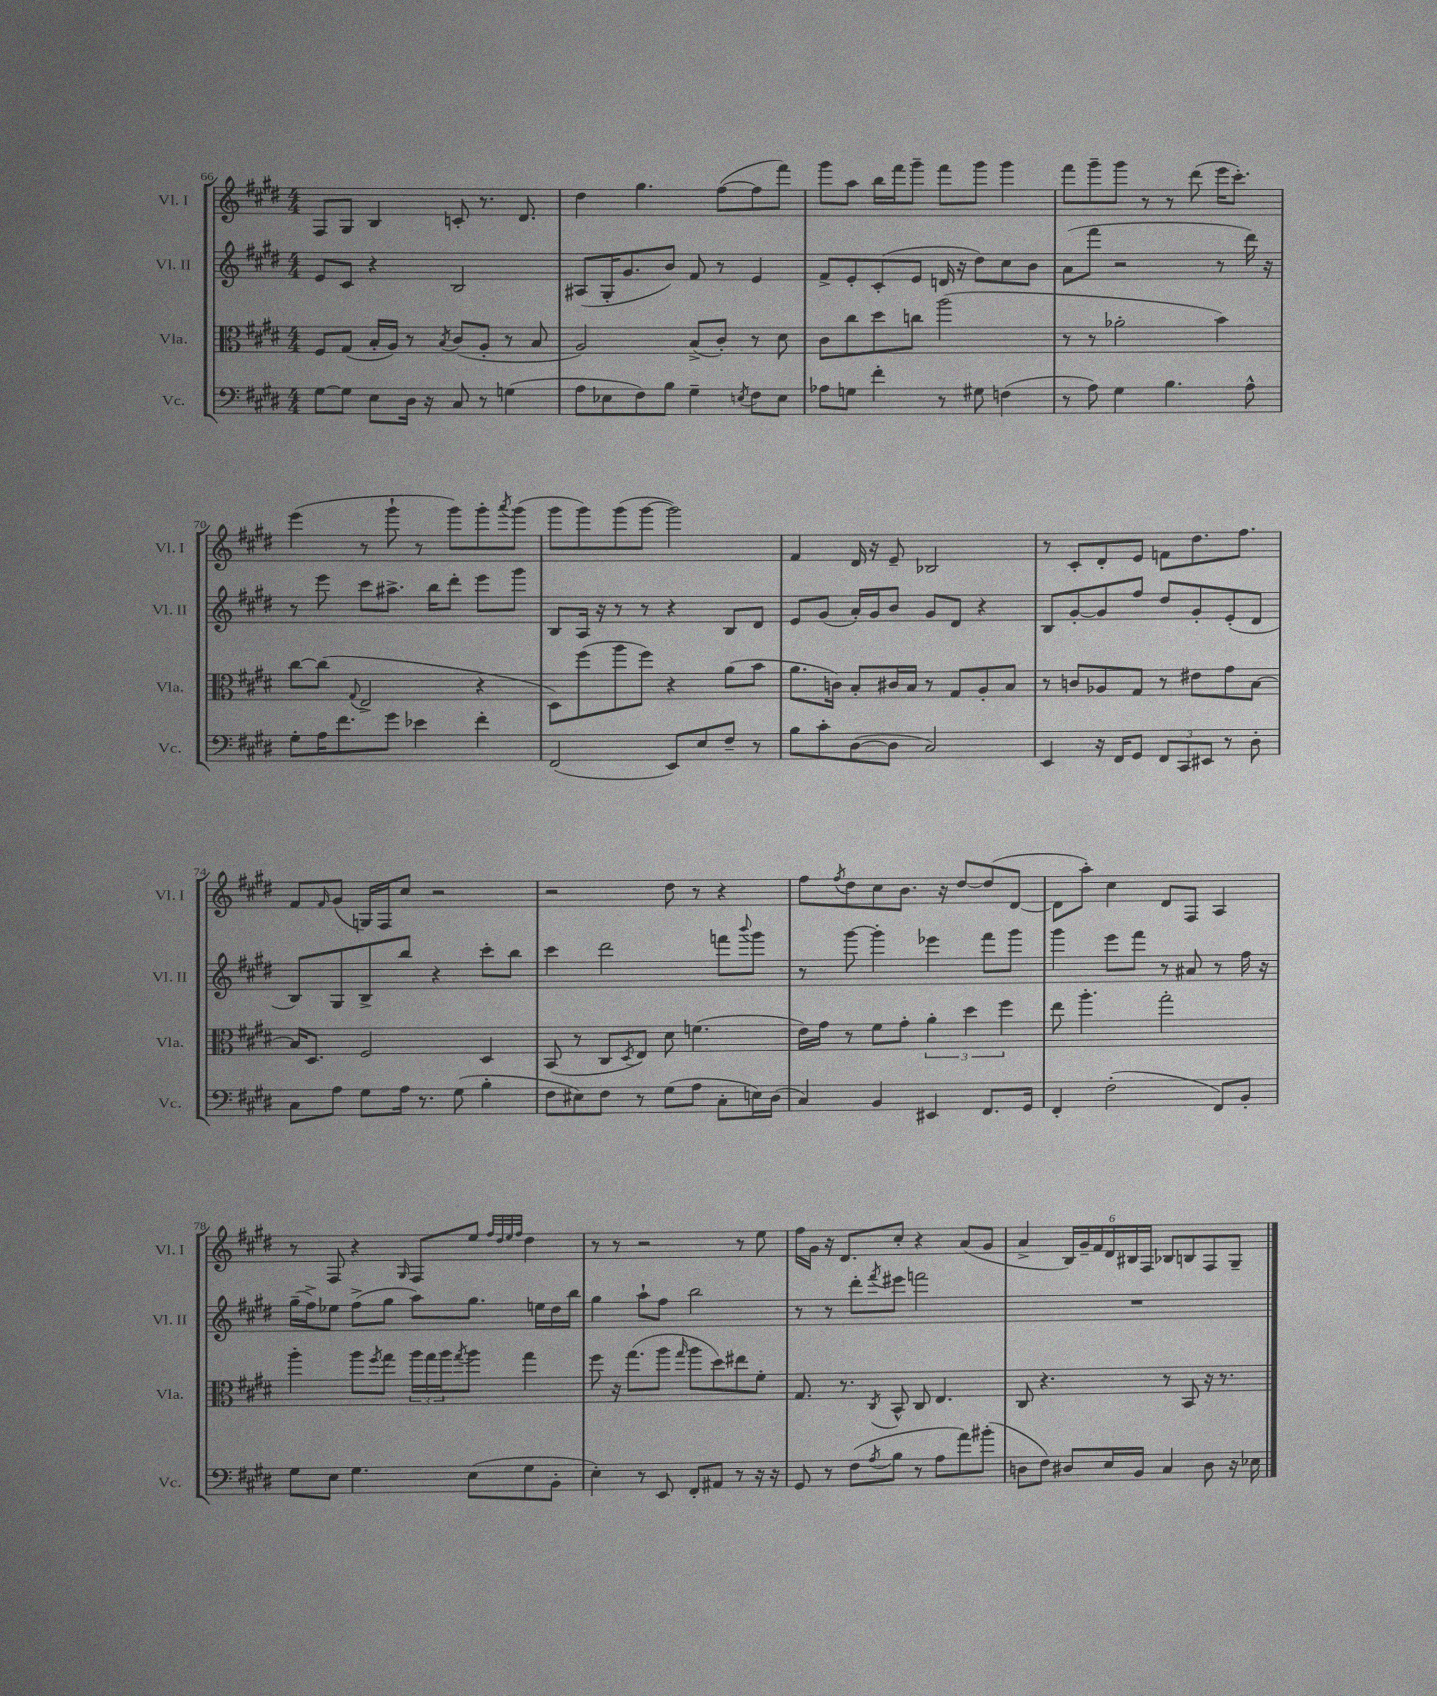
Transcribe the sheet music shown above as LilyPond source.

<<
\new StaffGroup <<
\new Staff = "s0" \with { instrumentName = "Vl. I" shortInstrumentName = "Vl. I" } {
    \clef treble \key e \major \numericTimeSignature \time 4/4
    fis8 gis8 b4 c'8-. r8. dis'8. |
    dis''4 gis''4. fis''8~( fis''8 fis'''8) |
    gis'''8 a''8 b''16 fis'''16 gis'''8-- fis'''8 gis'''8 gis'''4 |
    fis'''8 gis'''8-- gis'''8 r8 r8 dis'''8( e'''16 cis'''8.-.) |
    e'''4( r8 gis'''8-! r8 gis'''8) gis'''8-. \acciaccatura { a'''8 } gis'''8( |
    gis'''8 gis'''8) gis'''8( gis'''8~ gis'''2) |
    fis'4 dis'16 r16 e'8-- bes2 |
    r8 cis'8-. dis'8-. e'8 f'8 dis''8. fis''8. |
    fis'8 \grace { fis'16 } gis'8( g16) fis16 cis''8 r2 |
    r2 dis''8 r8 r4 |
    fis''8 \acciaccatura { fis''8 } dis''8 cis''8 b'8. r16 dis''8~ dis''8( dis'8~ |
    dis'8 a''8-.) cis''4 dis'8 fis8 a4 |
    r8 fis8 r4 \grace { gis16 } fis8 e''8 \grace { fis''32 dis''32 e''32 fis''32 } dis''4 |
    r8 r8 r2 r8 e''8 |
    fis''16 gis'16 r16 dis'8. cis''8-. r4 a'8( gis'8 |
    a'4-> \tuplet 6/4 { b16) gis'16-- fis'16 dis'16 bis16 fis16 } bes8 b8 fis8 gis8-- \bar "|." |
}
\new Staff = "s1" \with { instrumentName = "Vl. II" shortInstrumentName = "Vl. II" } {
    \clef treble \key e \major \numericTimeSignature \time 4/4
    e'8 cis'8 r4 b2 |
    ais8( gis16-. gis'8. b'8) fis'8 r8 e'4 |
    fis'8-> e'8-. cis'8-.( e'8 d'16 r16 dis''8) cis''8 b'8 |
    a'8( fis'''8 r2 r8 dis'''16) r16 |
    r8 e'''8 cis'''8 ais''8.-> b''16 dis'''8-. e'''8 gis'''8 |
    b8 a16 r16 r8 r8 r4 b8 dis'8 |
    e'8 gis'8( a'16-.) gis'16 b'8 gis'8 dis'8 r4 |
    b8 gis'8~-. gis'8 fis''8 dis''8 gis'8-. e'8-.( dis'8 |
    b8) gis8 b8-> b''8 r4 cis'''8-. b''8 |
    cis'''4 dis'''2 f'''8 \appoggiatura { b'''8 } gis'''8 |
    r8 gis'''8~ gis'''4-. ees'''4 fis'''8 gis'''8 |
    gis'''4 e'''8 fis'''8 r8 ais'8 r8 fis''16 r16 |
    gis''16--( fis''16->) ees''8 fis''8->( gis''8 a''8) gis''8. e''16 dis''16 b''16 |
    gis''4 a''8-! fis''8 b''2 |
    r8 r8 dis'''8-. \acciaccatura { fis'''8 } eis'''8 f'''2 |
    R1 \bar "|." |
}
\new Staff = "s2" \with { instrumentName = "Vla." shortInstrumentName = "Vla." } {
    \clef alto \key e \major \numericTimeSignature \time 4/4
    fis8 gis8( b16-. a16) r8 \acciaccatura { b8 } cis'8( a8-. r8 b8 |
    a2) b8->( cis'8-.) r8 dis'8 |
    cis'8 cis''8 dis''8 c''8 a''2( |
    r8 r8 aes'2-. b'4) |
    cis''8~ cis''8( \appoggiatura { gis8 } e2-> r4 |
    dis8) fis''8( a''8 fis''8) r4 a'8( b'8 |
    a'8. c'16) b8-. cis'16 b16 r8 gis8 a8-. b8 |
    r8 c'8 aes8 gis8 r8 eis'8 gis'8 b8~ |
    b16 dis8. fis2 dis4 |
    b,8( r8 cis8 \acciaccatura { dis8 } e8) dis'8 f'4.( |
    e'16) gis'16 r8 fis'8 gis'8-. \tuplet 3/2 { a'4-. dis''4 fis''4 } |
    e''8 a''4.-. gis''2-. |
    a''4-. a''8 \acciaccatura { fis''8 } gis''8 \tuplet 3/2 { a''16 gis''16 a''16 } \acciaccatura { gis''8 } a''8 gis''4 |
    fis''8 r16 gis''8.( a''8 \grace { gis''16 } a''8 dis''8) eis''8 fis'8-. |
    gis8. r8. \acciaccatura { cis8 } b,8-^ cis8 e4. |
    cis8 r4. r8 b,8 r16 r8. \bar "|." |
}
\new Staff = "s3" \with { instrumentName = "Vc." shortInstrumentName = "Vc." } {
    \clef bass \key e \major \numericTimeSignature \time 4/4
    gis8~ gis8 e8 dis16 r16 cis8 r8 g4( |
    a8 ees8 fis8) b8 gis4-- \acciaccatura { e8 } fis8 e8 |
    aes8 g8 fis'4-. r8 gis8 f4( |
    r8 a8) gis4 b4. a8-^ |
    gis8-. a16 fis'8. gis'8 ees'4 fis'4-. |
    fis,2( e,8) e8 fis8-- r8 |
    b8 cis'8-. dis8~( dis8 cis2) |
    e,4 r16 fis,16 gis,8 \tuplet 3/2 { fis,8 cis,8 eis,8 } r8 dis8-. |
    cis8 a8 gis8 a16 r8. gis8( b4-. |
    fis8 eis8) fis8 r8 gis8( a8 cis8-. e16) dis16( |
    cis4) b,4 eis,4 fis,8. gis,16 |
    fis,4-. fis2-.( fis,8) b,8-. |
    gis8 e8 gis4. e8( gis8 b,8-. |
    e4-.) r8 e,8 fis,8-. ais,8 r8 r16 r16 |
    gis,8 r8 fis8( \acciaccatura { a8 } b8 r8 a8 a'8) bis'8-.( |
    d8 fis8) dis8 e16 b,16 cis4 dis8 r16 ees16 \bar "|." |
}
>>
>>
\layout { \context { \Score currentBarNumber = #66 } }
